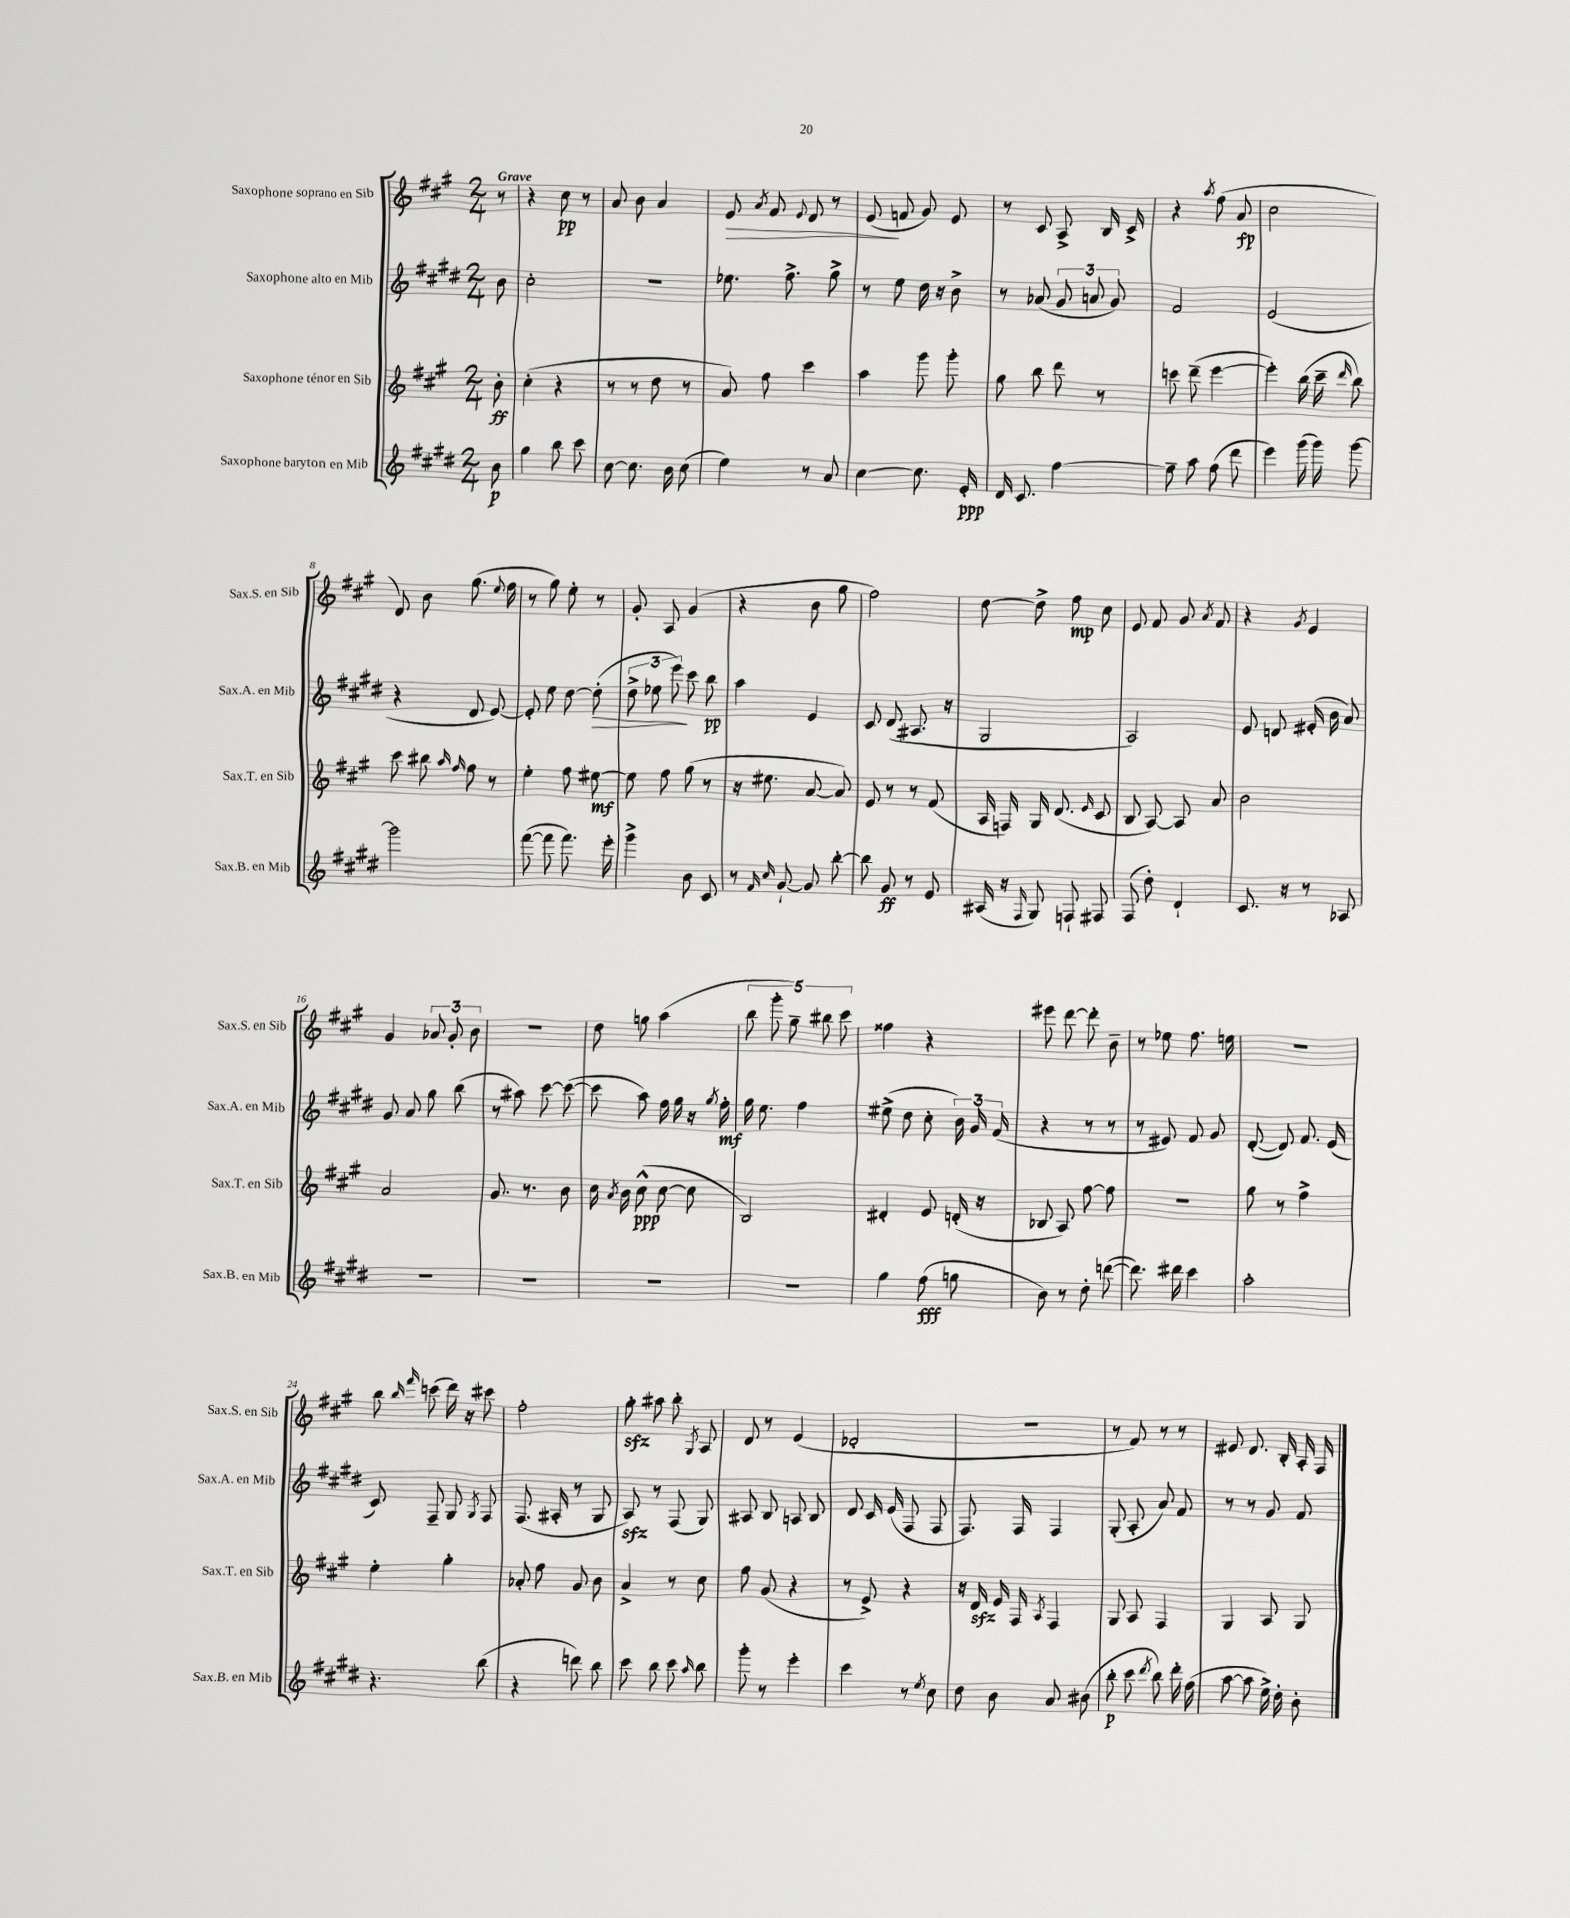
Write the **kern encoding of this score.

**kern	**kern	**kern	**kern
*staff4	*staff3	*staff2	*staff1
*clefG2	*clefG2	*clefG2	*clefG2
*k[f#c#g#d#]	*k[f#c#g#]	*k[f#c#g#d#]	*k[f#c#g#]
*M2/4	*M2/4	*M2/4	*M2/4
8b\	8b'\	8b\	8r
=	=	=	=
4gg#\	(4cc#'\	2cc#'\	4r
8bb\	4r	.	8cc#\
8ccc#\	.	.	8r
=	=	=	=
[8cc#\	8r	2r	8a/
8.cc#\]	8r	.	8b\
.	8dd\	.	4a/
16b\	.	.	.
(8cc#\	8r	.	.
=	=	=	=
4ee\)	8a/)	8.ee-\	8e/
.	.	.	8qa/
.	8ff#\	.	8f#/
.	.	8.ff#^\	.
.	.	.	8qqe/
8r	4ccc#\	.	8d/
8a/	.	8gg#^\	8r
=	=	=	=
[4cc#\	4aa\	8r	(8e/
.	.	8ee\	8f/
8.cc#\]	8ggg#\	16dd#\	8g#/)
.	.	16r	.
.	8ggg#'\	8b^\	8e/
16e'/	.	.	.
=	=	=	=
16d#/	8gg#\	8r	8r
8.c#/	.	.	.
.	8bb\	(8a-/	8c#/
[4ff#\	8ddd\	12g#/	8A^/
.	.	12a/	.
.	8r	.	16B/
.	.	12g#/)	.
.	.	.	16c#^/
=	=	=	=
8ff#~\]	8ccc\	2f#/	4r
8aa\	(8ddd~\	.	.
.	.	.	8qaa/
(8ff#\	[4eee\	.	(8ff#\
8ddd#\	.	.	8a/
=	=	=	=
4eee\)	4eee'\])	(2e/	2cc#\
(16ggg#\	(16bb\	.	.
16ggg#\)	16ccc#~\	.	.
.	16qqddd/	.	.
[8ggg#\	8bb\)	.	.
=	=	=	=
2ggg#\]	8ccc#\	4r	8d/)
.	8bb#\	.	8b\
.	16qqaa/	.	.
.	16qqff#/	.	.
.	8ff#\	8d#/	(8.gg#\
.	8r	[8e/)	.
.	.	.	8qqee/
.	.	.	16ff#\
=	=	=	=
([8fff#\	4ee'\	8e'/]	8r
8fff#\]	.	8ee\	8gg#\)
8.fff#\)	8ff#\	[8dd#\	8ee'\
.	[8ee#\	(8dd#'\]	8r
16eee'\	.	.	.
=	=	=	=
4ggg#^\	8ee#\]	12dd#^\	8g#'/
.	.	12ee-\	.
.	8ff#\	.	8A/
.	.	12eee\)	.
8b\	(8gg#\	8ccc#\	(4g#/
8c#/	8r	8bb\	.
=	=	=	=
8r	16r	4aa\	4r
.	8.ee#\	.	.
16qqf#/	.	.	.
16qqcc#/	.	.	.
[8g#`/	.	.	.
8g#/]	[8a/	4e/	8b\
[8bb'\	8a/])	.	8gg#\
=	=	=	=
8bb\]	8e/	8c#/	2ff#\)
8g#/	8r	(8d#/	.
8r	8r	8.A#/	.
8e/	(8f#/	.	.
.	.	16r	.
=	=	=	=
(16A#/	16A/	2G#/	[8dd\
16r	16F/)	.	.
16qqF#/	.	.	.
8G#/)	16G#/	.	8dd^\]
.	(8.d/	.	.
8F`/	.	.	8ff#\
.	16qqe/	.	.
8F#/	8c#/	.	8cc#\
=	=	=	=
(8F#/	8B/	2A/)	8e/
8dd#'\)	[8A/)	.	8f#/
4d#`/	8A/]	.	8g#/
.	.	.	8qa/
.	8a/	.	8f#/
=	=	=	=
8.c#/	2b\	8e/	4r
.	.	8d/	.
16r	.	.	.
.	.	.	8qg#/
8r	.	(16e#'/	4e/
.	.	16b\	.
8A-/	.	8a/)	.
=	=	=	=
2r	2a/	8g#/	4g#/
.	.	8a/	.
.	.	8gg#\	12a-/
.	.	.	12g#'/
.	.	(8bb\	.
.	.	.	12b\
=	=	=	=
2r	8.g#/	8r	2r
.	.	8aa#\)	.
.	8.r	.	.
.	.	[8ccc#\	.
.	8b\	(8ccc#\_	.
=	=	=	=
2r	16cc#\	8ccc#\]	8dd\
.	8qa/	.	.
.	16b\	.	.
.	(8cc#^^\	8aa\)	8gg\
.	[8cc#\	16ff#\	(4aa\
.	.	16gg#\	.
.	8cc#\]	16r	.
.	.	8qgg#/	.
.	.	16ff#'\	.
=	=	=	=
2r	2B/)	16gg#\	10bb\
.	.	8.ee\	.
.	.	.	10ggg#'\
.	.	.	10gg#~\)
.	.	4ff#\	.
.	.	.	10bb#\
.	.	.	10ccc#\
=	=	=	=
4gg#\	4d#'/	(8ee#^\	4ff##\
.	.	8dd#\	.
(8ff#\	8e/	8cc#'\	4r
8gg\	(16d'/	24b\)	.
.	.	24g#/	.
.	16r	.	.
.	.	(24f#/	.
=	=	=	=
8b\)	8B-/	4r	8eee#\
8r	8A/)	.	[8ddd\
8dd#'\	[8ff#\	8r	8ddd'\]
([8ddd\	8ff#\]	8r	8b~\
=	=	=	=
8.ddd\])	2r	8r	8r
.	.	8e#/)	8ee-\
16ddd#\	.	.	.
4ccc#\	.	8f#/	8.ff#\
.	.	8g#/	.
.	.	.	16ee\
=	=	=	=
2aa'\	8gg#\	([8d#'/	2r
.	8r	8d#/])	.
.	4ff#^\	8.f#/	.
.	.	(16e/	.
=	=	=	=
4.r	4ee'\	8c#/)	8bb\
.	.	.	16qqbb/
.	.	.	16qqfff#/
.	.	8F#~/	(8ccc\
.	4gg#'\	8G#/	16ddd\)
.	.	.	16r
.	.	8qG#/	.
(8bb\	.	8F#/	8ccc#\
=	=	=	=
4r	8a-'/	(8.F#/	2ff#'\
.	8ff#\	.	.
.	.	16A#'/	.
8ddd\)	8g#/	8r	.
8bb\	8b\	8G#/	.
=	=	=	=
8ccc#\	4a^/	8A/)	8gg#'\
8bb\	.	8r	8aa#\
8ccc#\	8r	(8F#/	8bb'\
16qqaa/	.	.	8qG#/
8bb\	8cc#\	8G#/)	8A/
=	=	=	=
8ggg#'\	8ff#\	8A#/	8d/
8r	(8g#/	8B/	8r
4eee'\	4r	8A/	(4e/
.	.	8B/	.
=	=	=	=
4ccc#\	8r	8d#/	2d-'/
.	8e^/)	16c#/	.
.	.	(16e/	.
8r	4r	8F#/	.
8qee/	.	.	.
8cc#\	.	8F#/	.
=	=	=	=
8dd#\	16r	8.F#/)	2r
.	16d/	.	.
8b\	16e/	.	.
.	16F#/	16F#/	.
.	8qA/	.	.
8a/	4F#/	4F#/	.
(8b#\	.	.	.
=	=	=	=
8bb'\	8G#/	(8G#'/	8r
8ccc#\	8A/	8A'/	8f#/)
8qddd#/	.	.	.
8bb\)	4F#/	8a/)	8r
16ddd#'\	.	8f#/	8r
(16ff#\	.	.	.
=	=	=	=
[8aa\	4G#/	8r	8e#/
8aa\]	.	8r	8.d/
16ee^\)	8A/	8g#/	.
16dd#'\	.	.	16B'/
8b'\	8G#/	8f#/	16A'/
.	.	.	16F#/
==	==	==	==
*-	*-	*-	*-
